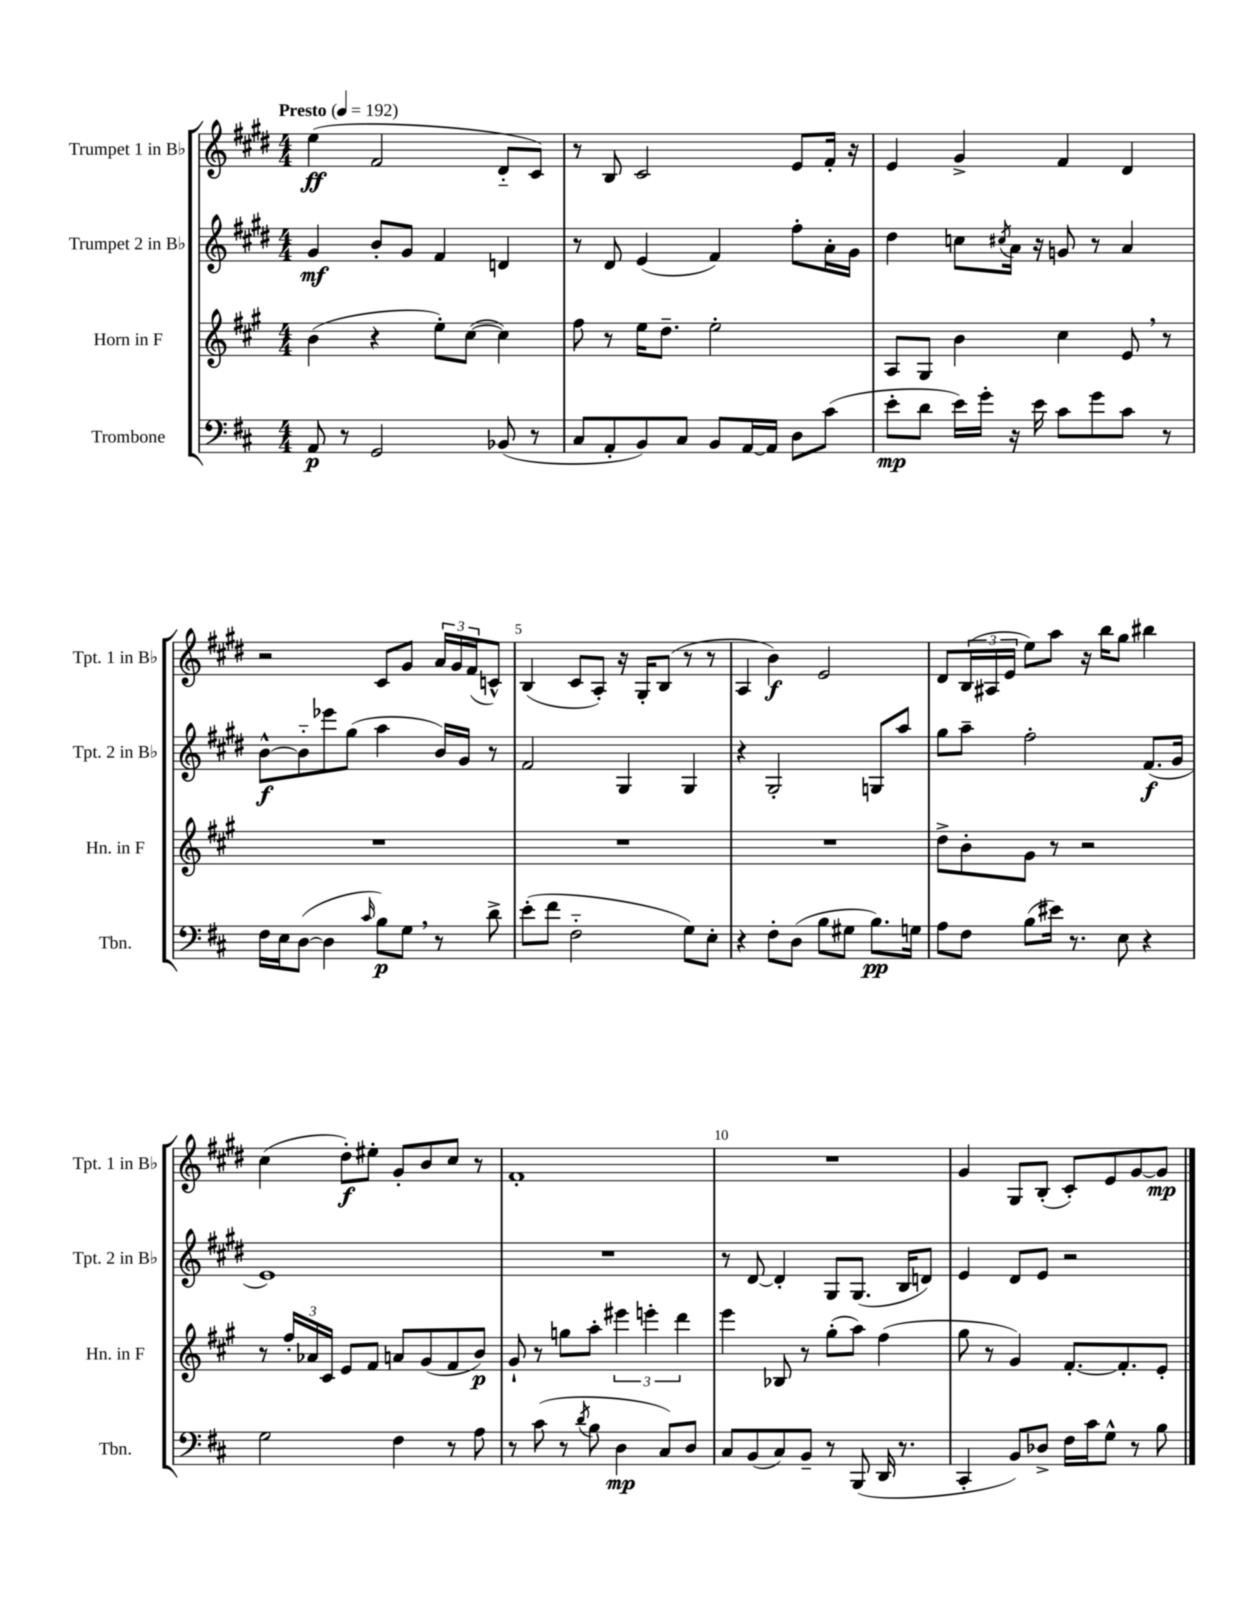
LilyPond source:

<<
\new StaffGroup <<
\new Staff = "s0" \with { instrumentName = "Trumpet 1 in Bb" shortInstrumentName = "Tpt. 1 in Bb" } {
    \clef treble \key e \major \numericTimeSignature \time 4/4 \tempo "Presto" 4 = 192
    e''4\ff( fis'2 dis'8-_ cis'8) |
    r8 b8 cis'2 e'8 fis'16-. r16 |
    e'4 gis'4-> fis'4 dis'4 |
    r2 cis'8 gis'8 \tuplet 3/2 { a'16 gis'16 fis'16( } c'8-^) |
    b4( cis'8 a8-.) r16 gis16-. b8( r8 r8 |
    a4 b'4\f) e'2 |
    dis'8 \tuplet 3/2 { b16( ais16 e'16 } e''8) a''8 r16 b''16 gis''8 bis''4 |
    cis''4( dis''8-.\f) eis''8-. gis'8-. b'8 cis''8 r8 |
    fis'1-. |
    R1 |
    gis'4 gis8 b8-.( cis'8-.) e'8 gis'8~ gis'8\mp \bar "|." |
}
\new Staff = "s1" \with { instrumentName = "Trumpet 2 in Bb" shortInstrumentName = "Tpt. 2 in Bb" } {
    \clef treble \key e \major \numericTimeSignature \time 4/4
    gis'4\mf b'8-. gis'8 fis'4 d'4 |
    r8 dis'8 e'4( fis'4) fis''8-. a'16-. gis'16 |
    dis''4 c''8 \acciaccatura { cis''8 } a'16 r16 g'8 r8 a'4 |
    b'8~-^\f b'8-_ ees'''8 gis''8( a''4 b'16) gis'16 r8 |
    fis'2 gis4 gis4 |
    r4 gis2-. g8 a''8 |
    gis''8 a''8-- fis''2-. fis'8.\f( gis'16 |
    e'1) |
    R1 |
    r8 dis'8~ dis'4-. gis8 gis8.( b16 d'8) |
    e'4 dis'8 e'8 r2 \bar "|." |
}
\new Staff = "s2" \with { instrumentName = "Horn in F" shortInstrumentName = "Hn. in F" } {
    \clef treble \key a \major \numericTimeSignature \time 4/4
    b'4( r4 e''8-.) cis''8~( cis''4) |
    fis''8 r8 e''16 d''8.-- e''2-. |
    a8 gis8 b'4 cis''4 e'8 \breathe r8 |
    R1 |
    R1 |
    R1 |
    d''8-> b'8-. gis'8 r8 r2 |
    r8 \tuplet 3/2 { fis''16-. aes'16 cis'16 } e'8 fis'8 a'8 gis'8( fis'8 b'8\p) |
    gis'8-! r8 g''8 a''8-. \tuplet 3/2 { eis'''4 e'''4-. d'''4 } |
    e'''4 bes8 r8 gis''8-.( a''8) fis''4( |
    gis''8 r8 gis'4) fis'8.~-. fis'8.-. e'8-. \bar "|." |
}
\new Staff = "s3" \with { instrumentName = "Trombone" shortInstrumentName = "Tbn." } {
    \clef bass \key d \major \numericTimeSignature \time 4/4
    a,8\p r8 g,2 bes,8( r8 |
    cis8 a,8-. b,8) cis8 b,8 a,16~ a,16 d8 cis'8( |
    e'8-.\mp d'8 e'16) g'16-. r16 e'16 cis'8 g'8 cis'8 r8 |
    fis16 e16 d8~( d4 \grace { cis'16 } b8\p) g8 \breathe r8 d'8-> |
    e'8-.( fis'8 fis2-_ g8) e8-. |
    r4 fis8-. d8( b8 gis8 b8.\pp) g16 |
    a8 fis8 b8( eis'16) r8. e8 r4 |
    g2 fis4 r8 a8 |
    r8 cis'8( r8 \acciaccatura { d'8 } b8 d4\mp cis8) d8 |
    cis8 b,8( cis8) b,8-- r8 b,,8( d,16 r8. |
    cis,4-. b,8) des8-> fis16 cis'16 g8-^ r8 b8 \bar "|." |
}
>>
>>
\layout { \context { \Score \override BarNumber.break-visibility = ##(#f #t #t) barNumberVisibility = #(every-nth-bar-number-visible 5) } }
